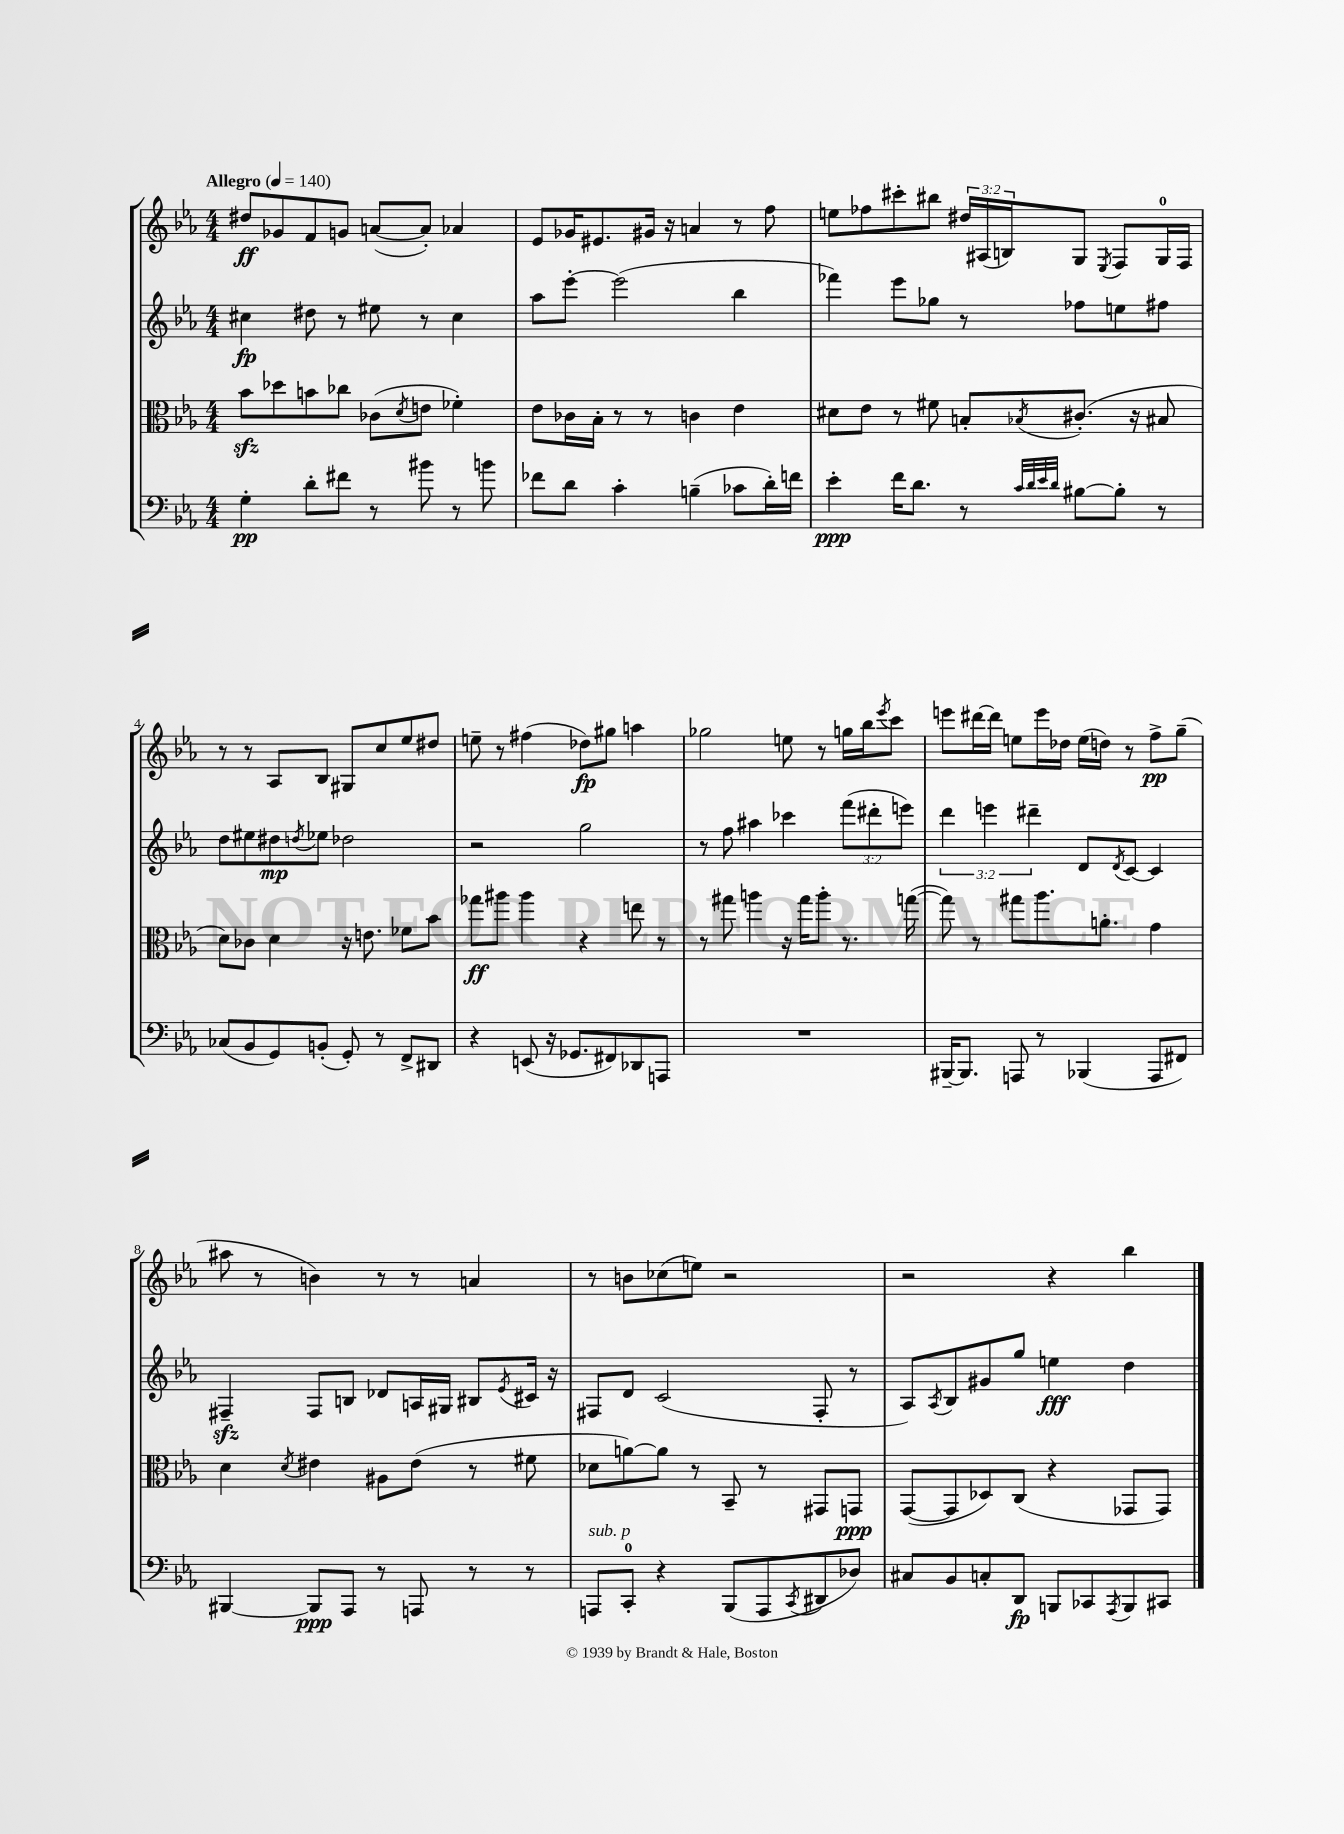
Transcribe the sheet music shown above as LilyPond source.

<<
\new StaffGroup <<
\new Staff = "s0" {
    \clef treble \key ees \major \numericTimeSignature \time 4/4 \override Staff.TupletNumber.text = #tuplet-number::calc-fraction-text \tempo "Allegro" 4 = 140
    dis''8\ff ges'8 f'8 g'8 a'8~( a'8-.) aes'4 |
    ees'8 ges'16 eis'8. gis'16 r16 a'4 r8 f''8 |
    e''8 fes''8 cis'''8-. bis''8 \tuplet 3/2 { dis''16 ais16( b16) } g8 \acciaccatura { ees8 } f8 g16-0 f16 |
    r8 r8 aes8 bes8 gis8 c''8 ees''8 dis''8 |
    e''8-- r8 fis''4( des''8\fp) gis''8 a''4 |
    ges''2 e''8 r8 g''16 bes''16 \acciaccatura { ees'''8 } c'''8 |
    e'''8 dis'''16~ dis'''16 e''8 e'''16 des''16 e''16( d''16) r8 f''8->\pp g''8--( |
    ais''8 r8 b'4) r8 r8 a'4 |
    r8 b'8 ces''8( e''8) r2 |
    r2 r4 bes''4 \bar "|." |
}
\new Staff = "s1" {
    \clef treble \key ees \major \numericTimeSignature \time 4/4 \override Staff.TupletNumber.text = #tuplet-number::calc-fraction-text
    cis''4\fp dis''8 r8 eis''8 r8 cis''4 |
    aes''8 ees'''8~-. ees'''2( bes''4 |
    fes'''4) ees'''8 ges''8 r8 fes''8 e''8 fis''8 |
    d''8 eis''8 dis''8\mp \acciaccatura { d''8 } ees''8 des''2 |
    r2 g''2 |
    r8 f''8 ais''4 ces'''4 \tuplet 3/2 { f'''8( dis'''8-. e'''8) } |
    \tuplet 3/2 { d'''4 e'''4 dis'''4-- } d'8 \acciaccatura { d'8 } c'8~ c'4 |
    fis4--\sfz fis8 b8 des'8 a16 gis16 bis8 \acciaccatura { ees'8 } cis'16 r16 |
    fis8 d'8 c'2( fis8-. r8 |
    aes8) \acciaccatura { aes8 } bes8 gis'8 g''8 e''4\fff d''4 \bar "|." |
}
\new Staff = "s2" {
    \clef alto \key ees \major \numericTimeSignature \time 4/4
    bes'8\sfz des''8 b'8 ces''8 ces'8( \acciaccatura { d'8 } e'8 fes'4-.) |
    ees'8 ces'16 bes16-. r8 r8 c'4 ees'4 |
    dis'8 ees'8 r8 fis'8 b8-. \acciaccatura { bes8 } cis'8.-.( r16 bis8 |
    d'8) ces'8 d'4 r16 e'8. fes'8 bes'8 |
    ges''8\ff ais''8 ais''4 r4 e''8 r8 |
    r8 gis''8 a''4 r16 gis''16 a''8-. r8. g''16~( |
    g''8) r8 gis''8 aes''8. a'8.-. g'4 |
    d'4 \acciaccatura { d'8 } eis'4 ais8 eis'8( r8 fis'8 |
    des'8 a'8~) a'8 r8 bes,8-- r8 gis,8 g,8\ppp |
    g,8~( g,8 des8) c8( r4 ges,8 ges,8) \bar "|." |
}
\new Staff = "s3" {
    \clef bass \key ees \major \numericTimeSignature \time 4/4
    g4-.\pp d'8-. fis'8 r8 bis'8 r8 b'8 |
    fes'8 d'8 c'4-. b4--( ces'8 d'16-.) f'16 |
    ees'4-.\ppp f'16 d'8. r8 \grace { c'32 d'32 ees'32 d'32 } bis8~ bis8-. r8 |
    ces8( bes,8 g,8) b,8-.( g,8-.) r8 f,8-> dis,8 |
    r4 e,8( r16 ges,8. fis,8) des,8 a,,8 |
    R1 |
    bis,,16~-- bis,,8. a,,8 r8 bes,,4( a,,8 fis,8) |
    bis,,4~ bis,,8\ppp aes,,8 r8 a,,8 r8 r8 |
    a,,8^\markup { \italic "sub. p" } c,8-0-. r4 bes,,8( a,,8 \acciaccatura { c,8 } dis,8 des8) |
    cis8 bes,8 c8-. d,8\fp b,,8 ces,8 \acciaccatura { aes,,8 } b,,8 cis,8 \bar "|." |
}
>>
>>
